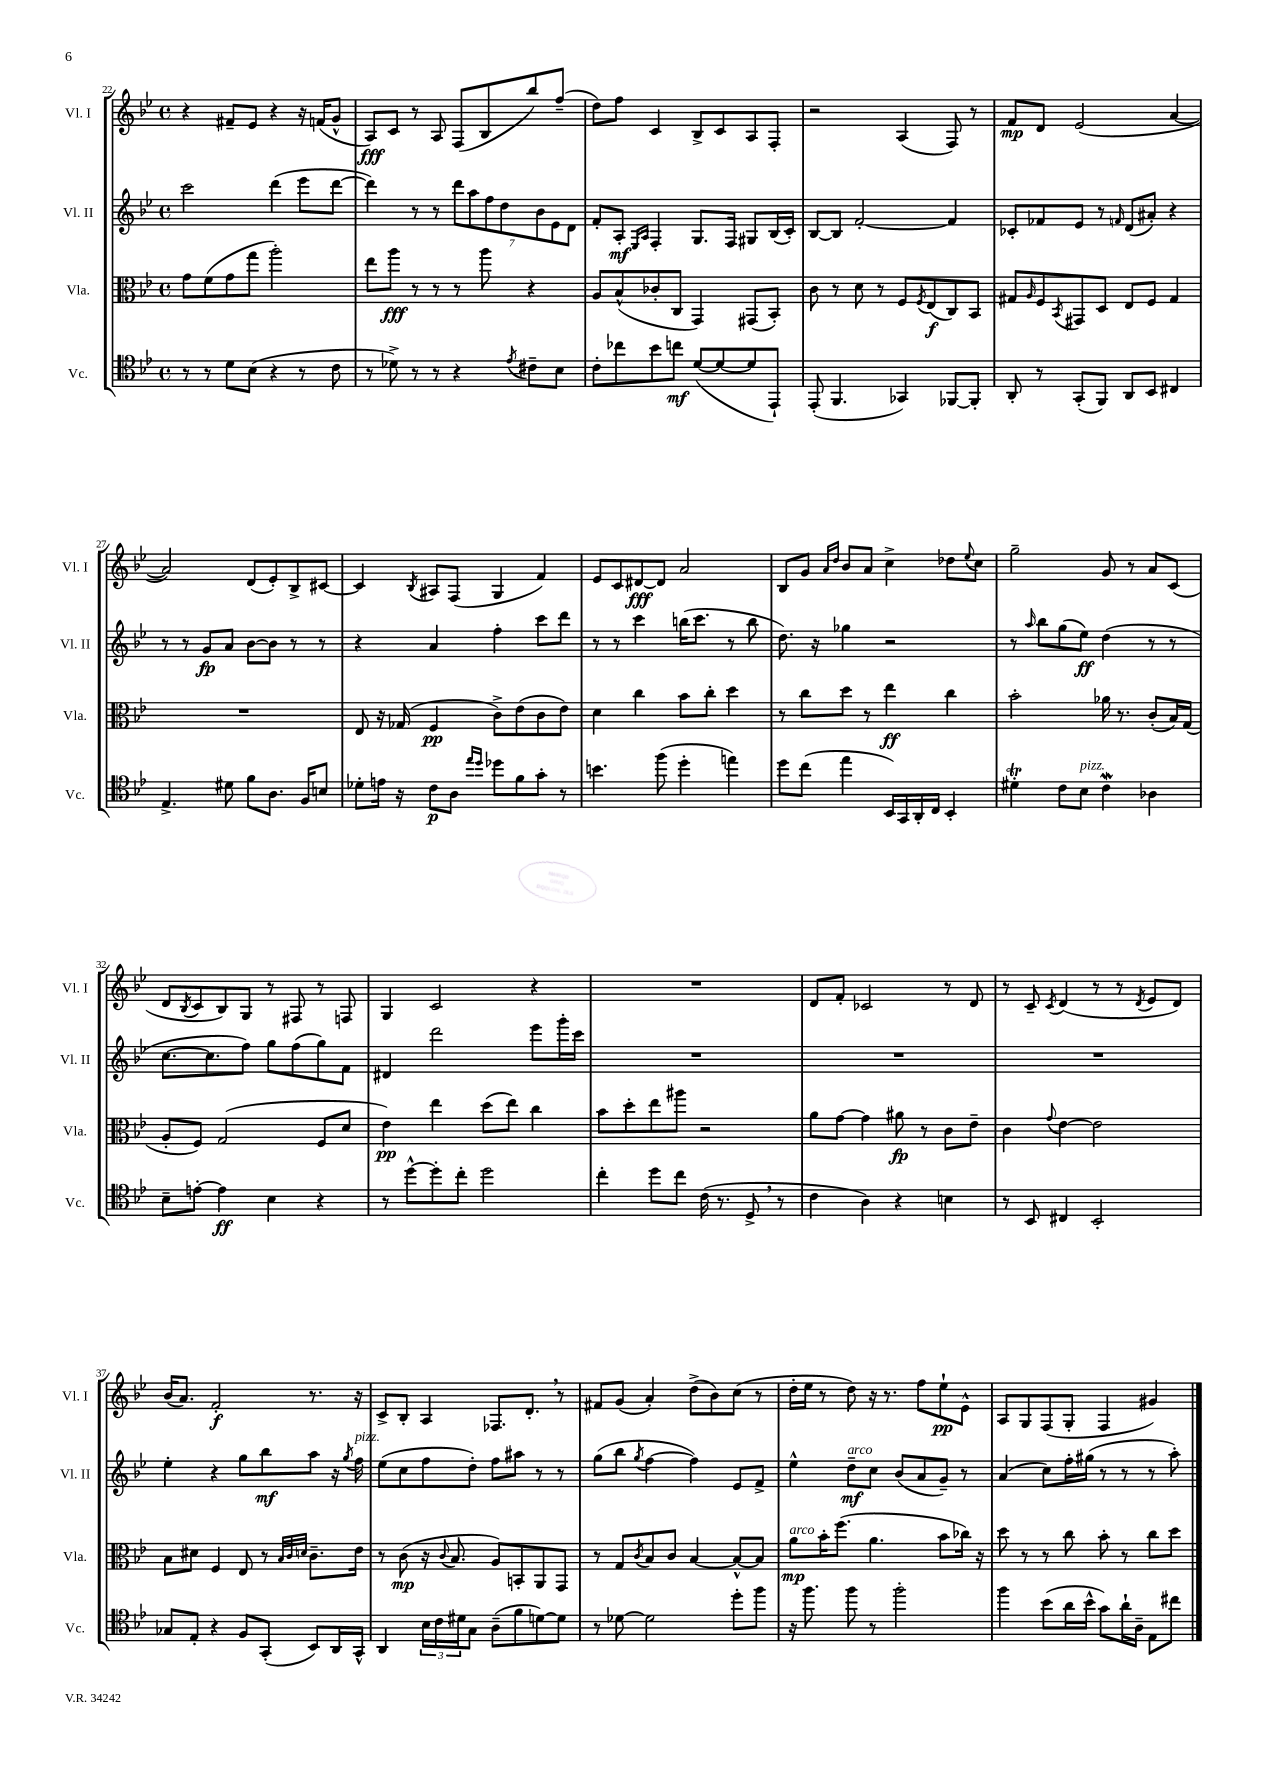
<<
\new StaffGroup <<
\new Staff = "s0" \with { instrumentName = "Vl. I" shortInstrumentName = "Vl. I" } {
    \clef treble \key bes \major \defaultTimeSignature \time 4/4
    r4 fis'8-- ees'8 r4 r16 f'16( g'8-^ |
    a8\fff) c'8 r8 a8 f8( bes8 bes''8) f''8--( |
    d''8) f''8 c'4 bes8-> c'8 a8 f8-. |
    r2 a4( f8) r8 |
    f'8\mp d'8 ees'2( a'4~ |
    a'2) d'8( ees'8-.) bes8-> cis'8~ |
    cis'4 \acciaccatura { bes8 } ais8 f8( g4 f'4) |
    ees'8 c'8 dis'8~\fff dis'8 a'2 |
    bes8 g'8 \grace { a'16 d''16 } bes'8 a'8 c''4-> des''8 \appoggiatura { ees''8 } c''8 |
    g''2-- g'8 r8 a'8 c'8( |
    d'8 \acciaccatura { bes8 } c'8 bes8) g8 r8 fis8 r8 f8 |
    g4 c'2 r4 |
    R1 |
    d'8 f'8-. ces'2 r8 d'8 |
    r8 c'8-- \acciaccatura { c'8 } d'4( r8 r8 \acciaccatura { d'8 } ees'8 d'8) |
    bes'16( a'8.) f'2-.\f r8. r16 |
    c'8-> bes8-. a4 fes8. d'8.-. \breathe r8 |
    fis'8 g'8( a'4-.) d''8->( bes'8) c''8( r8 |
    d''16-. ees''16 r8 d''8) r16 r8. f''8 ees''8-!\pp ees'8-^ |
    a8 g8 f8( g8-. f4 gis'4) \bar "|." |
}
\new Staff = "s1" \with { instrumentName = "Vl. II" shortInstrumentName = "Vl. II" } {
    \clef treble \key bes \major \defaultTimeSignature \time 4/4
    c'''2 d'''4( ees'''8 d'''8~ |
    d'''4) r8 r8 \tuplet 7/4 { d'''8 a''8 f''8 d''8 bes'8 ees'8 d'8 } |
    f'8-. a8-.\mf \grace { ees16 a16 } f4-. g8. f16 gis8 bes16( c'16-.) |
    bes8~ bes8 f'2~-. f'4 |
    ces'8-. fes'8 ees'8 r8 \grace { f'16 } d'8( ais'8-.) r4 |
    r8 r8 g'8\fp a'8 bes'8~ bes'8 r8 r8 |
    r4 a'4 f''4-. c'''8 d'''8 |
    r8 r8 c'''4 b''16( c'''8. r8 b''8 |
    d''8.) r16 ges''4 r2 |
    r8 \grace { a''16 } bes''8 g''8( ees''8\ff) d''4( r8 r8 |
    c''8.~ c''8. f''8) g''8 f''8( g''8) f'8 |
    dis'4 d'''2 ees'''8 g'''16-. c'''16 |
    R1 |
    R1 |
    R1 |
    ees''4-. r4 g''8 bes''8\mf a''8 r16 \acciaccatura { g''8 } f''16^\markup { \italic "pizz." } |
    ees''8( c''8 f''8 d''8-.) f''8 ais''8 r8 r8 |
    g''8( bes''8 \acciaccatura { g''8 } f''4~ f''4) ees'8 f'8-> |
    ees''4-^ d''8--\mf^\markup { \italic "arco" } c''8 bes'8( a'8 g'8--) r8 |
    a'4( c''8) f''16-. gis''16( r8 r8 r8 a''8-.) \bar "|." |
}
\new Staff = "s2" \with { instrumentName = "Vla." shortInstrumentName = "Vla." } {
    \clef alto \key bes \major \defaultTimeSignature \time 4/4
    g'8 f'8( g'8 g''8 a''2-.) |
    ees''8 a''8\fff r8 r8 r8 a''8 r4 |
    a8 bes8-^( ces'8-. c8 g,4) gis,8( bes,8-.) |
    c'8 r8 d'8 r8 f8 \acciaccatura { f8 } ees8\f( c8) bes,8 |
    gis8 \grace { a16 } f8 \acciaccatura { bes,8 } gis,8 d8 ees8 f8 gis4 |
    R1 |
    ees8 r16 ges16( f4\pp c'8->) ees'8( c'8 ees'8) |
    d'4 c''4 bes'8 c''8-. d''4 |
    r8 c''8 d''8 r8 ees''4\ff c''4 |
    bes'2-. aes'16 r8. c'8-.( bes16) g16( |
    a8-. f8) g2( f8 d'8 |
    ees'4\pp) ees''4 d''8( ees''8) c''4 |
    bes'8 d''8-. ees''8 ais''8 r2 |
    a'8 g'8~ g'4 ais'8\fp r8 c'8 ees'8-- |
    c'4 \appoggiatura { g'8 } ees'4~ ees'2 |
    bes8 dis'8 f4 ees8 r8 \grace { bes32 c'32 d'32 } c'8.-- ees'16 |
    r8 c'8\mp( r16 \appoggiatura { c'8 } bes8. a8) b,8-. a,8 g,8 |
    r8 g8 \acciaccatura { c'8 } bes8 c'8 bes4~ bes8~-^ bes8 |
    a'8\mp^\markup { \italic "arco" } bes'16-. f''8.( a'4. bes'8 ces''16) r16 |
    d''8 r8 r8 c''8 bes'8-. r8 c''8 d''8 \bar "|." |
}
\new Staff = "s3" \with { instrumentName = "Vc." shortInstrumentName = "Vc." } {
    \clef tenor \key bes \major \defaultTimeSignature \time 4/4
    r8 r8 d'8 bes8( r4 r8 c'8 |
    r8 des'8->) r8 r8 r4 \acciaccatura { ees'8 } cis'8-- bes8 |
    c'8-. ces''8 bes'8 c''8\mf d'8~( d'8~ d'8 ees,8-!) |
    ees,8-.( f,4. ges,4) fes,8~ fes,8-. |
    a,8-. r8 g,8-.( f,8) a,8 bes,8 cis4 |
    ees4.-> dis'8 f'8 a8. f16 b8 |
    des'8-. e'16 r16 c'8\p a8 \grace { ees''16 d''16 } des''8 f'8 g'8-. r8 |
    b'4. f''8( d''4-. e''4) |
    d''8 c''8( ees''4 bes,16) g,16 a,16-. c16 bes,4-. |
    dis'4-.\trill c'8 bes8^\markup { \italic "pizz." } c'4\mordent aes4 |
    bes8-- e'8~-. e'4\ff bes4 r4 |
    r8 d''8~-^ d''8-. c''8-. d''2 |
    c''4-. d''8 c''8 c'16( r8. d8-> \breathe r8 |
    c'4 a4) r4 b4 |
    r8 bes,8 cis4 bes,2-. |
    ges8 ees8-. r4 f8 g,8-.( bes,8) a,16 g,16-^ |
    a,4 \tuplet 3/2 { bes16 c'16 dis'16 } g8 a8--( f'8 d'8~) d'8 |
    r8 des'8~ des'2 d''8-. f''8 |
    r16 f''8. f''8 r8 f''2-. |
    f''4 bes'8( a'16 bes'16-^ g'8) a'16-! a16-- ees8 cis''8 \bar "|." |
}
>>
>>
\layout { \context { \Score currentBarNumber = #22 } }
